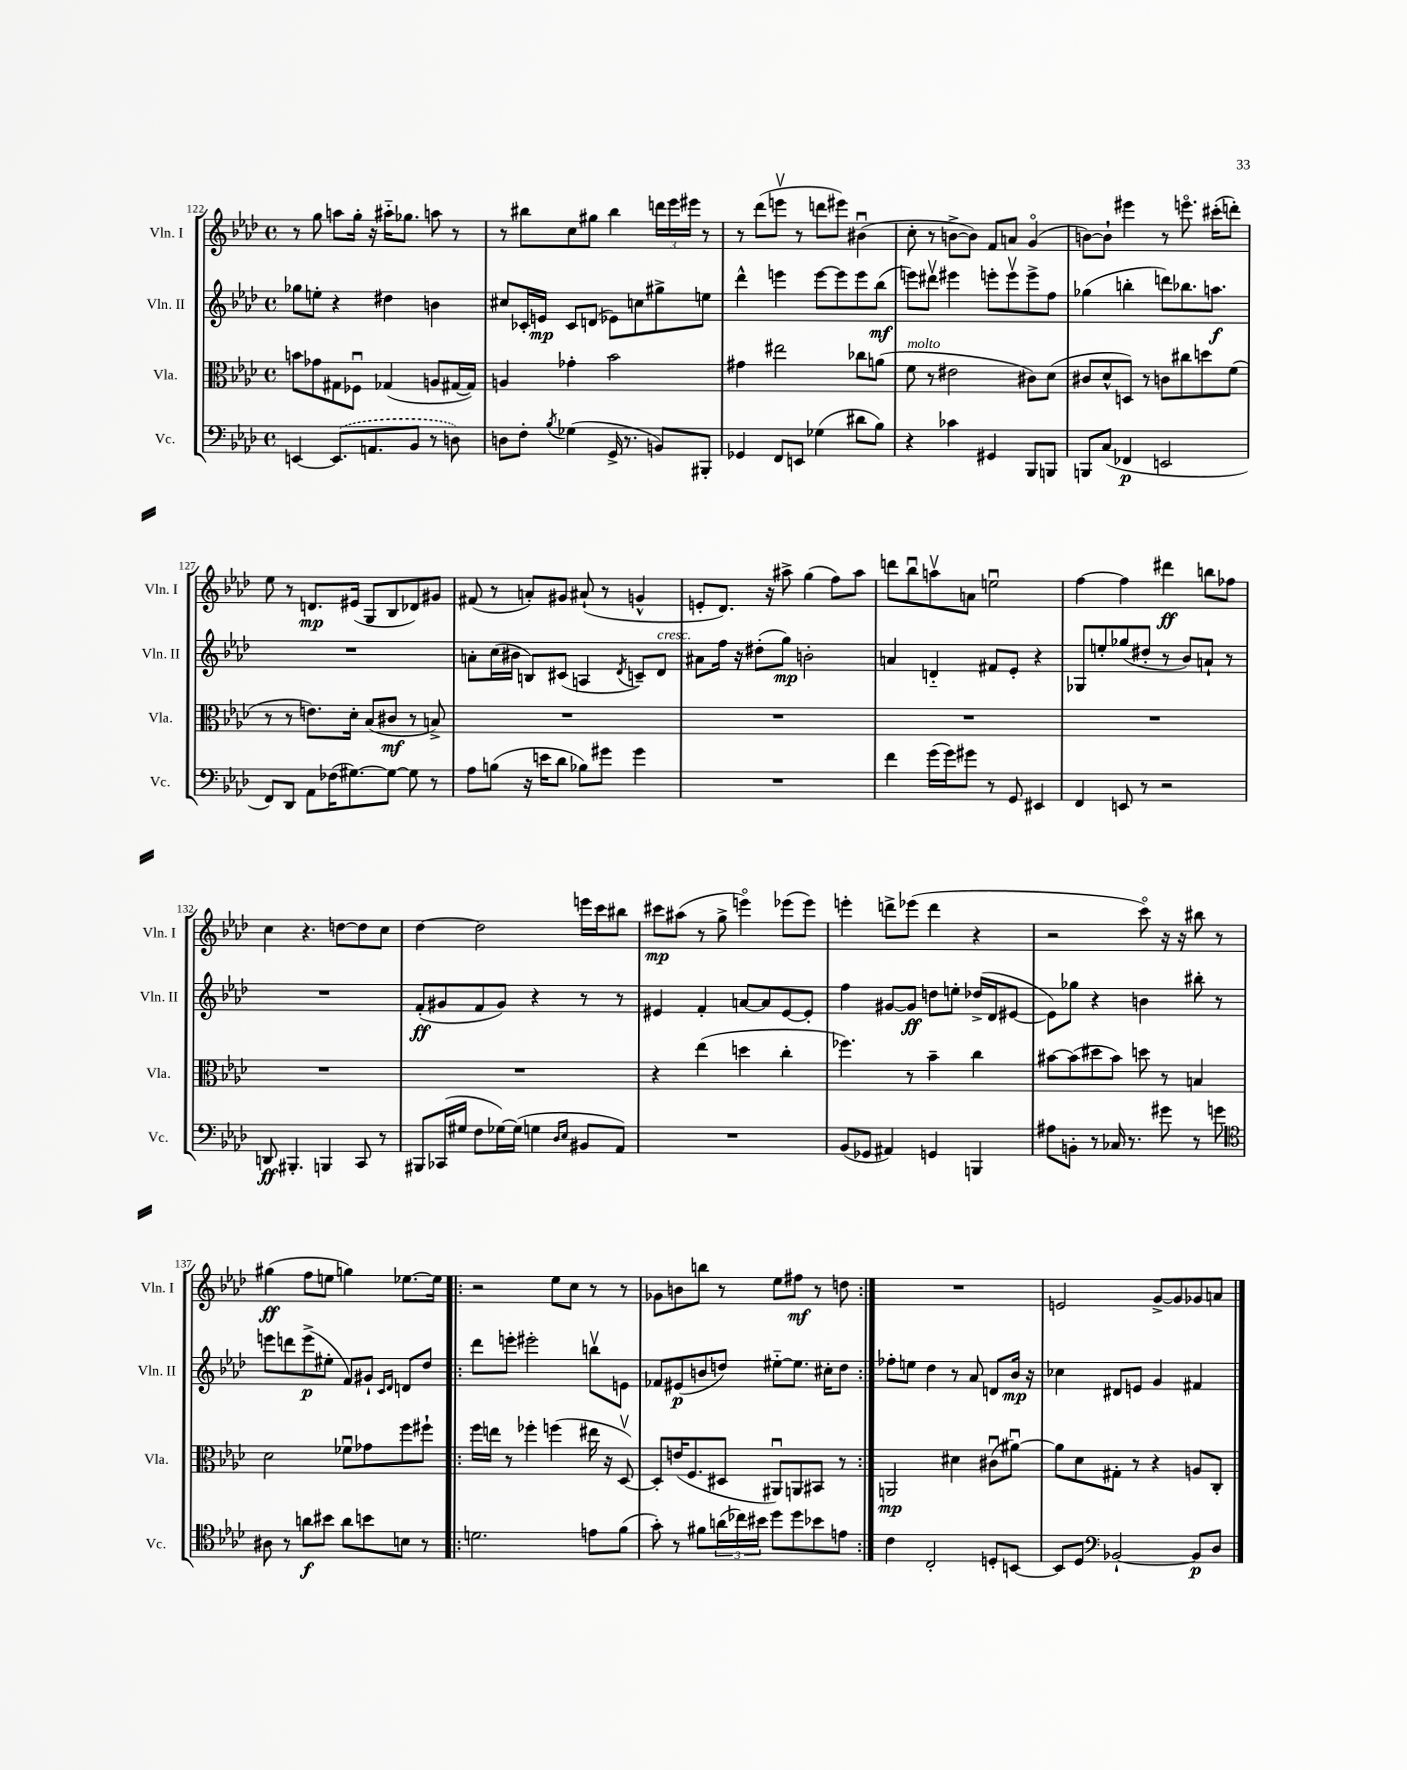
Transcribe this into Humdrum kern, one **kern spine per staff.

**kern	**dynam	**kern	**dynam	**kern	**dynam	**kern	**dynam
*part4	*part4	*part3	*part3	*part2	*part2	*part1	*part1
*staff4	*staff4	*staff3	*staff3	*staff2	*staff2	*staff1	*staff1
*I"Vc.	*	*I"Vla.	*	*I"Vln. II	*	*I"Vln. I	*
*I'Vc.	*	*I'Vla.	*	*I'Vln. II	*	*I'Vln. I	*
*clefF4	*	*clefC3	*	*clefG2	*	*clefG2	*
*k[b-e-a-d-]	*	*k[b-e-a-d-]	*	*k[b-e-a-d-]	*	*k[b-e-a-d-]	*
*M4/4	*	*M4/4	*	*M4/4	*	*M4/4	*
*met(c)	*	*met(c)	*	*met(c)	*	*met(c)	*
=122	=122	=122	=122	=122	=122	=122	=122
[4EEn/	.	8bn\L	.	8gg-X\L	.	8r	.
.	.	8g-X\	.	8een'\J	.	8gg\	.
(8.EE/L]	.	8G#X\	.	4r	.	8aan\L	.
.	.	8F-Xu\J	.	.	.	16gg'\Jk	.
8.AAn/	.	.	.	.	.	16r	.
.	.	(4G-X/	.	4dd#X\	.	16aa#X\KL	.
.	.	.	.	.	.	8.gg-X\J	.
8BB-/J	.	.	.	.	.	.	.
8r	.	8An/L	.	4bn\	.	8aan\	.
8Dn\)	.	[16G#X/L	.	.	.	8r	.
.	.	16G#/JJ])	.	.	.	.	.
=123	=123	=123	=123	=123	=123	=123	=123
8Dn\L	.	4An/	.	8cc#X/L	.	8r	.
8F'\J	.	.	.	16c-X'/L	.	8bb#X\L	.
.	.	.	.	16en/JJ	mp	.	.
8qB-/	.	.	.	.	.	.	.
(4G-X\	.	4g-X'\	.	8c-/L	.	8cc\	.
.	.	.	.	(8dn/J	.	8gg#X\J	.
16GG^/	.	2b-\	.	8e-X\L)	.	4bb#\	.
8.r	.	.	.	.	.	.	.
.	.	.	.	8ccn\	.	.	.
8BBn/L)	.	.	.	8gg#X^\	.	24dddn\LL	.
.	.	.	.	.	.	24eee-\	.
.	.	.	.	.	.	24eee#X\JJ	.
8BBB#X'/J	.	.	.	8een\J	.	8r	.
=124	=124	=124	=124	=124	=124	=124	=124
4GG-X/	.	4g#X\	.	4ddd-^^\	.	8r	.
.	.	.	.	.	.	(8ddd-\L	.
8FF/L	.	2ee#X\	.	4eeen\	.	8eeenv\J	.
8EEn/J	.	.	.	.	.	8r	.
(4G-X\	.	.	.	[8eee\L	.	8dddn\L	.
.	.	.	.	8eee\]	.	8eee#X\J)	.
8d#X\L	.	8cc-X\L	.	8eee\	.	(4b#Xu\	.
8B-\J)	.	(8an\J	.	(8bb-\J	mf	.	.
=125	=125	=125	=125	=125	=125	=125	=125
!	!	!LO:TX:a:i:t=molto	!	!	!	!	!
4r	.	8f\	.	8eeen\L)	.	8cc'\	.
.	.	8r	.	8ddd#Xv\J	.	8r	.
4c-X\	.	2e#X\	.	4eee#X\	.	[8bn^\L	.
.	.	.	.	.	.	8b\J])	.
4GG#X/	.	.	.	8eeen'\L	.	8f/L	.
.	.	.	.	8eeev\	.	8an/J	.
8BBB-/L	.	8c#X\L)	.	8eee^\	.	(4g/	.
8BBBn/J	.	(8d-\J	.	8ff\J	.	.	.
=126	=126	=126	=126	=126	=126	=126	=126
8BBBn/L	.	8c#X/L	.	(4gg-X\	.	[8bn\L)	.
(8C/J	.	8d-^^/	.	.	.	8b`\J]	.
4FF-X/	p	8Dn/J)	.	4bbn'\	.	4eee#X\	.
.	.	8r	.	.	.	.	.
2EEn/	.	8cn\L	.	8dddn\L)	.	8r	.
.	.	8cc#X\	.	8.bb-X\	.	8.eeen\	.
.	.	8ddn\	.	.	.	.	.
.	.	.	.	8.aan\J	f	(16ccc#X'\KL	.
.	.	(8f\J	.	.	.	8dddn'\J)	.
!!LO:LB:g=z
=127	=127	=127	=127	=127	=127	=127	=127
8FF/L)	.	8r	.	1r	.	8ee-\	.
8DD-/J	.	8r	.	.	.	8r	.
8AA-\L	.	8.en\L)	.	.	.	8.dn/L	mp
(16F-X\K	.	.	.	.	.	.	.
[8.G#X\)	.	16d-'\Jk	.	.	.	(16e#X/Jk	.
.	.	(8B-/L	.	.	.	8G/L	.
8G#\J_	.	8c#X/J	mf	.	.	8B-/	.
8G#\]	.	8r	.	.	.	8d-X/)	.
8r	.	8Bn^/)	.	.	.	8g#X/J	.
=128	=128	=128	=128	=128	=128	=128	=128
8A-\L	.	1r	.	8an'\L	.	(8f#X/	.
(8Bn\J	.	.	.	(16cc\L	.	8r	.
.	.	.	.	16b#X\JJ	.	.	.
16r	.	.	.	8Bn/L)	.	8an'/L)	.
16en\KL	.	.	.	.	.	.	.
8d-\J	.	.	.	(8c#X/J	.	8g#X/J	.
8B-X\L)	.	.	.	4An/	.	(8a#X`/	.
8g#X\J	.	.	.	.	.	8r	.
.	.	.	.	8qd-/	.	.	.
4g#\	.	.	.	8cn~/L)	.	4gn^^/	.
!	!	!	!	!LO:TX:a:i:t=cresc.	!	!	!
.	.	.	.	8d-/J	.	.	.
=129	=129	=129	=129	=129	=129	=129	=129
1r	.	1r	.	8a#X\L	.	8en'/L	.
.	.	.	.	16ff\Jk	.	8.d-/J)	.
.	.	.	.	16r	.	.	.
.	.	.	.	(8dd#X'\L	.	.	.
.	.	.	.	.	.	16r	.
.	.	.	.	8gg\J)	mp	8aa#X^\	.
.	.	.	.	2bn'\	.	(4gg\	.
.	.	.	.	.	.	8ff\L)	.
.	.	.	.	.	.	8aa#\J	.
=130	=130	=130	=130	=130	=130	=130	=130
4f\	.	1r	.	4an/	.	8dddn\L	.
.	.	.	.	.	.	8bb-u\	.
(16g\LL	.	.	.	4dn/	.	8aanv\	.
16g\J)	.	.	.	.	.	.	.
8g#X\J	.	.	.	.	.	8an\J	.
8r	.	.	.	8f#X/L	.	2eenu\	.
8GG/	.	.	.	8e-'/J	.	.	.
4EE#X/	.	.	.	4r	.	.	.
=131	=131	=131	=131	=131	=131	=131	=131
4FF/	.	1r	.	8G-X/L	.	[4ff\	.
.	.	.	.	8een'/	.	.	.
8EEn/	.	.	.	(8gg-X/	.	4ff\]	.
8r	.	.	.	8dd#X'/J	.	.	.
2r	.	.	.	8r	.	4ddd#X\	ff
.	.	.	.	8b-/L)	.	.	.
.	.	.	.	8an`/J	.	8bbn\L	.
.	.	.	.	8r	.	8ff-X\J	.
!!LO:LB:g=z
=132	=132	=132	=132	=132	=132	=132	=132
8DDn/	ff	1r	.	1r	.	4cc\	.
4.BBB#X'/	.	.	.	.	.	.	.
.	.	.	.	.	.	4.r	.
4BBBn/	.	.	.	.	.	.	.
.	.	.	.	.	.	[8ddn\L	.
8CC/	.	.	.	.	.	8dd\]	.
8r	.	.	.	.	.	8cc\J	.
=133	=133	=133	=133	=133	=133	=133	=133
8BBB#X/L	.	1r	.	(8f'/L	ff	[4dd-\	.
(16CC-X/L	.	.	.	8g#X/	.	.	.
16G#X/JJ	.	.	.	.	.	.	.
8F\L	.	.	.	8f/	.	2dd-\]	.
[16G-X\L)	.	.	.	8g#/J)	.	.	.
(16G-\JJ]	.	.	.	.	.	.	.
4Gn\	.	.	.	4r	.	.	.
16qqD-/LL	.	.	.	.	.	.	.
16qqE-/JJ	.	.	.	.	.	.	.
8BB#X/L	.	.	.	8r	.	16eeen\LL	.
.	.	.	.	.	.	16ccc\J	.
8AA-/J)	.	.	.	8r	.	8bb#X\J	.
=134	=134	=134	=134	=134	=134	=134	=134
1r	.	4r	.	4e#X/	.	8ccc#X\L	mp
.	.	.	.	.	.	(8aa#X\J	.
.	.	(4ee-\	.	4f'/	.	8r	.
.	.	.	.	.	.	8gg^\	.
.	.	4ddn\	.	[8an/L	.	4eeen\)	.
.	.	.	.	8a/]	.	.	.
.	.	4cc'\	.	[8e#/	.	(8eee-X\L	.
.	.	.	.	8e#'/J]	.	8eee-\J)	.
=135	=135	=135	=135	=135	=135	=135	=135
(8BB-/L	.	4.ff-X\)	.	4ff\	.	4eeen'\	.
8GG-X/J	.	.	.	.	.	.	.
4AA#X/)	.	.	.	[8g#X/L	.	8dddn^\L	.
.	.	8r	.	8g#/J]	ff	(8eee-X\J	.
4GGn/	.	4b-~\	.	8ddn\L	.	4ddd\	.
.	.	.	.	8een'\J	.	.	.
4BBBn/	.	4cc\	.	(16dd-X^/LL	.	4r	.
.	.	.	.	16d-/J	.	.	.
.	.	.	.	[8e#X/J	.	.	.
=136	=136	=136	=136	=136	=136	=136	=136
8A#X\L	.	[8b#X\L	.	8e#\L])	.	2r	.
8BBn'\J	.	(8b#\]	.	8gg-X\J	.	.	.
8r	.	8dd#X\	.	4r	.	.	.
16C-X/	.	8b#\J)	.	.	.	.	.
8.r	.	.	.	.	.	.	.
.	.	8ddn\	.	4bn\	.	8ccc\)	.
8g#X\	.	8r	.	.	.	16r	.
.	.	.	.	.	.	16r	.
8r	.	4Bn/	.	8bb#X'\	.	8bb#X\	.
8gn\	.	.	.	8r	.	8r	.
!!LO:LB:g=z
=137	=137	=137	=137	=137	=137	=137	=137
*clefC4	*	*	*	*	*	*	*
8A#X\	.	2d-\	.	8eeen\L	.	(4gg#X\	ff
8r	.	.	.	8dddn\	.	.	.
8an\L	f	.	.	(8eee^\	p	8ff\L	.
8b#X\J	.	.	.	8ee#X'\J	.	8een\J	.
8a\L	.	8f-Xu\L	.	8f/L)	.	4ggn\)	.
8bn\	.	8g-X\	.	8g#X`/J	.	.	.
.	.	.	.	16qqc/LL	.	.	.
.	.	.	.	16qqd-/JJ	.	.	.
8Bn\J	.	8ff\	.	8dn/L	.	[8.ee-X\L	.
8r	.	8ff#X`\J	.	8dd-/J	.	.	.
.	.	.	.	.	.	16ee-\Jk]	.
=138!|:	=138!|:	=138!|:	=138!|:	=138!|:	=138!|:	=138!|:	=138!|:
2.dn\	.	16ff\LL	.	8ddd-\L	.	2r	.
.	.	16een\JJ	.	.	.	.	.
.	.	8r	.	8eeen'\J	.	.	.
.	.	4ff-X'\	.	2eee#X'\	.	.	.
.	.	(4ffn\	.	.	.	8ee-\L	.
.	.	.	.	.	.	8cc\J	.
8en\L	.	16ee#X\	.	8bbnv\L	.	8r	.
.	.	16r	.	.	.	.	.
(8f\J	.	[8D-v/)	.	8en\J	.	8r	.
=139	=139	=139	=139	=139	=139	=139	=139
8g'\)	.	8D-'/L]	.	8f-X/L	.	8g-X\L	.
8r	.	(16en/K	.	(8e#X/	p	8bn\	.
.	.	8.F/	.	.	.	.	.
8f#X\L	.	.	.	8bn/	.	8bbn\J	.
(24an\L	.	8D#X/J	.	8ddn/J)	.	8r	.
24cc-X\)	.	.	.	.	.	.	.
24b#X\JJ	.	.	.	.	.	.	.
8dd-\L	.	8AA#Xu/L)	.	[8ee#X\L	.	8ee-\L	.
8dd-\	.	8AAn/	.	8.ee#\J]	.	8ff#X\J	mf
8b-X\	.	8BB#X/J	.	.	.	8r	.
.	.	.	.	16cc#X'\KL	.	.	.
8en\J	.	8r	.	8dd\J	.	8ddn\	.
=140:|!	=140:|!	=140:|!	=140:|!	=140:|!	=140:|!	=140:|!	=140:|!
4c\	.	2AAn/	mp	8ff-X'\L	.	1r	.
.	.	.	.	8een\J	.	.	.
2C'/	.	.	.	4dd-\	.	.	.
.	.	4d#X\	.	8r	.	.	.
.	.	.	.	8a-/	.	.	.
8Dn'/L	.	(8c#Xu\L	.	8dn/L	.	.	.
[8BBn/J	.	[8a#Xu\J)	.	16b-/Jk	mp	.	.
.	.	.	.	16r	.	.	.
=141	=141	=141	=141	=141	=141	=141	=141
8BB/L]	.	8a#\L]	.	4cc-X\	.	2en/	.
8D-/J	.	8d-\	.	.	.	.	.
*clefF4	*	*	*	*	*	*	*
[2BB-X`/	.	8G#X'\J	.	8d#X/L	.	.	.
.	.	8r	.	8en/J	.	.	.
.	.	4r	.	4g/	.	[8g^/L	.
.	.	.	.	.	.	8g/]	.
8BB-/L]	p	8An/L	.	4f#X/	.	8g-X/	.
8D-/J	.	8C'/J	.	.	.	8an/J	.
==	==	==	==	==	==	==	==
*-	*-	*-	*-	*-	*-	*-	*-
